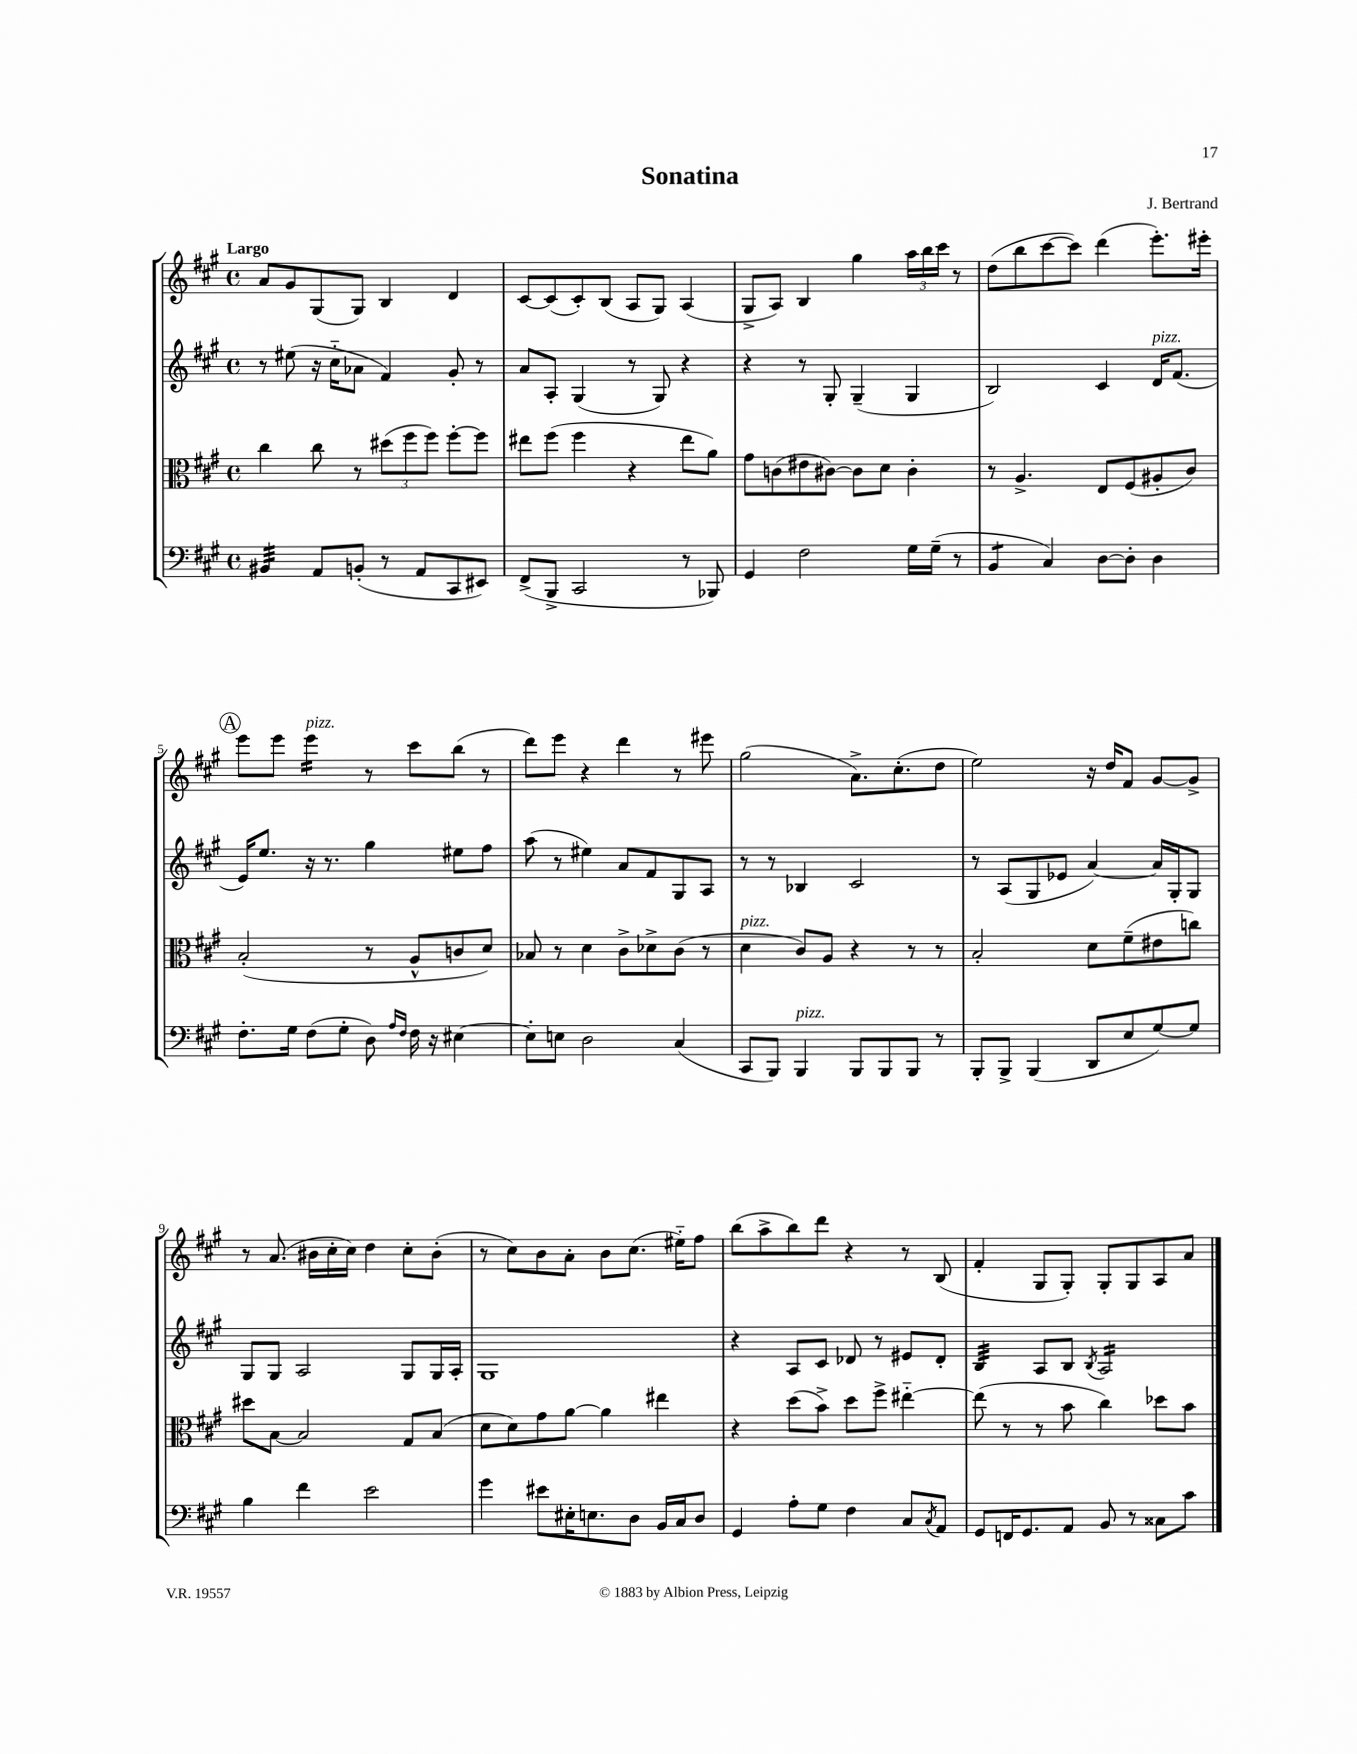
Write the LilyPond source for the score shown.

\header { title = "Sonatina" composer = "J. Bertrand" }
<<
\new StaffGroup <<
\new Staff = "s0" {
    \clef treble \key a \major \defaultTimeSignature \time 4/4 \tempo "Largo"
    a'8 gis'8 gis8( gis8) b4 d'4 |
    cis'8~ cis'8( cis'8-.) b8( a8 gis8) a4( |
    gis8-> a8) b4 gis''4 \tuplet 3/2 { a''16 b''16 cis'''16 } r8 |
    d''8( b''8 cis'''8~ cis'''8) d'''4( e'''8.-.) eis'''16-. |
    \mark \markup { \circle "A" } e'''8 e'''8 e'''4:16^\markup { \italic "pizz." } r8 cis'''8 b''8( r8 |
    d'''8) e'''8 r4 d'''4 r8 eis'''8 |
    gis''2( a'8.->) cis''8.-.( d''8 |
    e''2) r16 d''16 fis'8 gis'8~ gis'8-> |
    r8 a'8.( bis'16 cis''16-. cis''16) d''4 cis''8-. bis'8-.( |
    r8 cis''8) b'8 a'8-. b'8 cis''8.( eis''16-_) fis''8 |
    b''8( a''8-> b''8) d'''8 r4 r8 b8( |
    fis'4-. gis8 gis8-.) gis8-. gis8 a8 a'8 \bar "|." |
}
\new Staff = "s1" {
    \clef treble \key a \major \defaultTimeSignature \time 4/4
    r8 eis''8( r16 cis''16-_ aes'8 fis'4) gis'8-. r8 |
    a'8 a8-. gis4( r8 gis8) r4 |
    r4 r8 gis8-. gis4--( gis4 |
    b2) cis'4 d'16^\markup { \italic "pizz." } fis'8.( |
    \mark \markup { \circle "A" } e'16) e''8. r16 r8. gis''4 eis''8 fis''8 |
    a''8( r8 eis''4) a'8 fis'8 gis8 a8 |
    r8 r8 bes4 cis'2 |
    r8 a8( gis8 ees'8 a'4~) a'16 gis16-. gis8 |
    gis8 gis8 a2 gis8 gis16 a16-. |
    gis1 |
    r4 a8 cis'8 des'8 r8 eis'8 des'8-. |
    b4:32 a8 b8 \acciaccatura { b8 } a2:16 \bar "|." |
}
\new Staff = "s2" {
    \clef alto \key a \major \defaultTimeSignature \time 4/4
    cis''4 cis''8 r8 \tuplet 3/2 { dis''8( fis''8 fis''8) } fis''8~-. fis''8 |
    eis''8 fis''8( fis''4 r4 eis''8 a'8) |
    gis'8 c'8( eis'8 cis'8~) cis'8 d'8 cis'4-. |
    r8 a4.-> e8 fis8( ais8-. cis'8) |
    \mark \markup { \circle "A" } b2-.( r8 a8-^ c'8 d'8) |
    bes8 r8 d'4 cis'8-> des'8-> cis'8( r8 |
    d'4^\markup { \italic "pizz." } cis'8) a8 r4 r8 r8 |
    b2-. d'8 fis'8--( eis'8 c''8) |
    dis''8 b8~ b2 gis8 b8( |
    d'8 d'8) gis'8 a'8~ a'4 eis''4 |
    r4 d''8( b'8->) d''8 fis''8-> eis''4~-_ |
    eis''8( r8 r8 b'8 cis''4) des''8 b'8 \bar "|." |
}
\new Staff = "s3" {
    \clef bass \key a \major \defaultTimeSignature \time 4/4
    bis,4:32 a,8 b,8-.( r8 a,8 cis,8 eis,8) |
    fis,8->( b,,8-> cis,2 r8 bes,,8) |
    gis,4 fis2 gis16 gis16--( r8 |
    b,4:8 cis4) d8~ d8-. d4 |
    \mark \markup { \circle "A" } fis8.-. gis16 fis8( gis8-. d8) \grace { a16 fis16 } fis16 r16 eis4~ |
    eis8-. e8 d2 cis4( |
    cis,8 b,,8) b,,4^\markup { \italic "pizz." } b,,8 b,,8 b,,8 r8 |
    b,,8-. b,,8-> b,,4( d,8 e8 gis8~) gis8 |
    b4 fis'4 e'2 |
    gis'4 eis'8 eis16-. e8. d8 b,16 cis16 d8 |
    gis,4 a8-. gis8 fis4 cis8 \acciaccatura { cis8 } a,8 |
    gis,8 f,16 gis,8. a,8 b,8 r8 cisis8 cis'8 \bar "|." |
}
>>
>>
